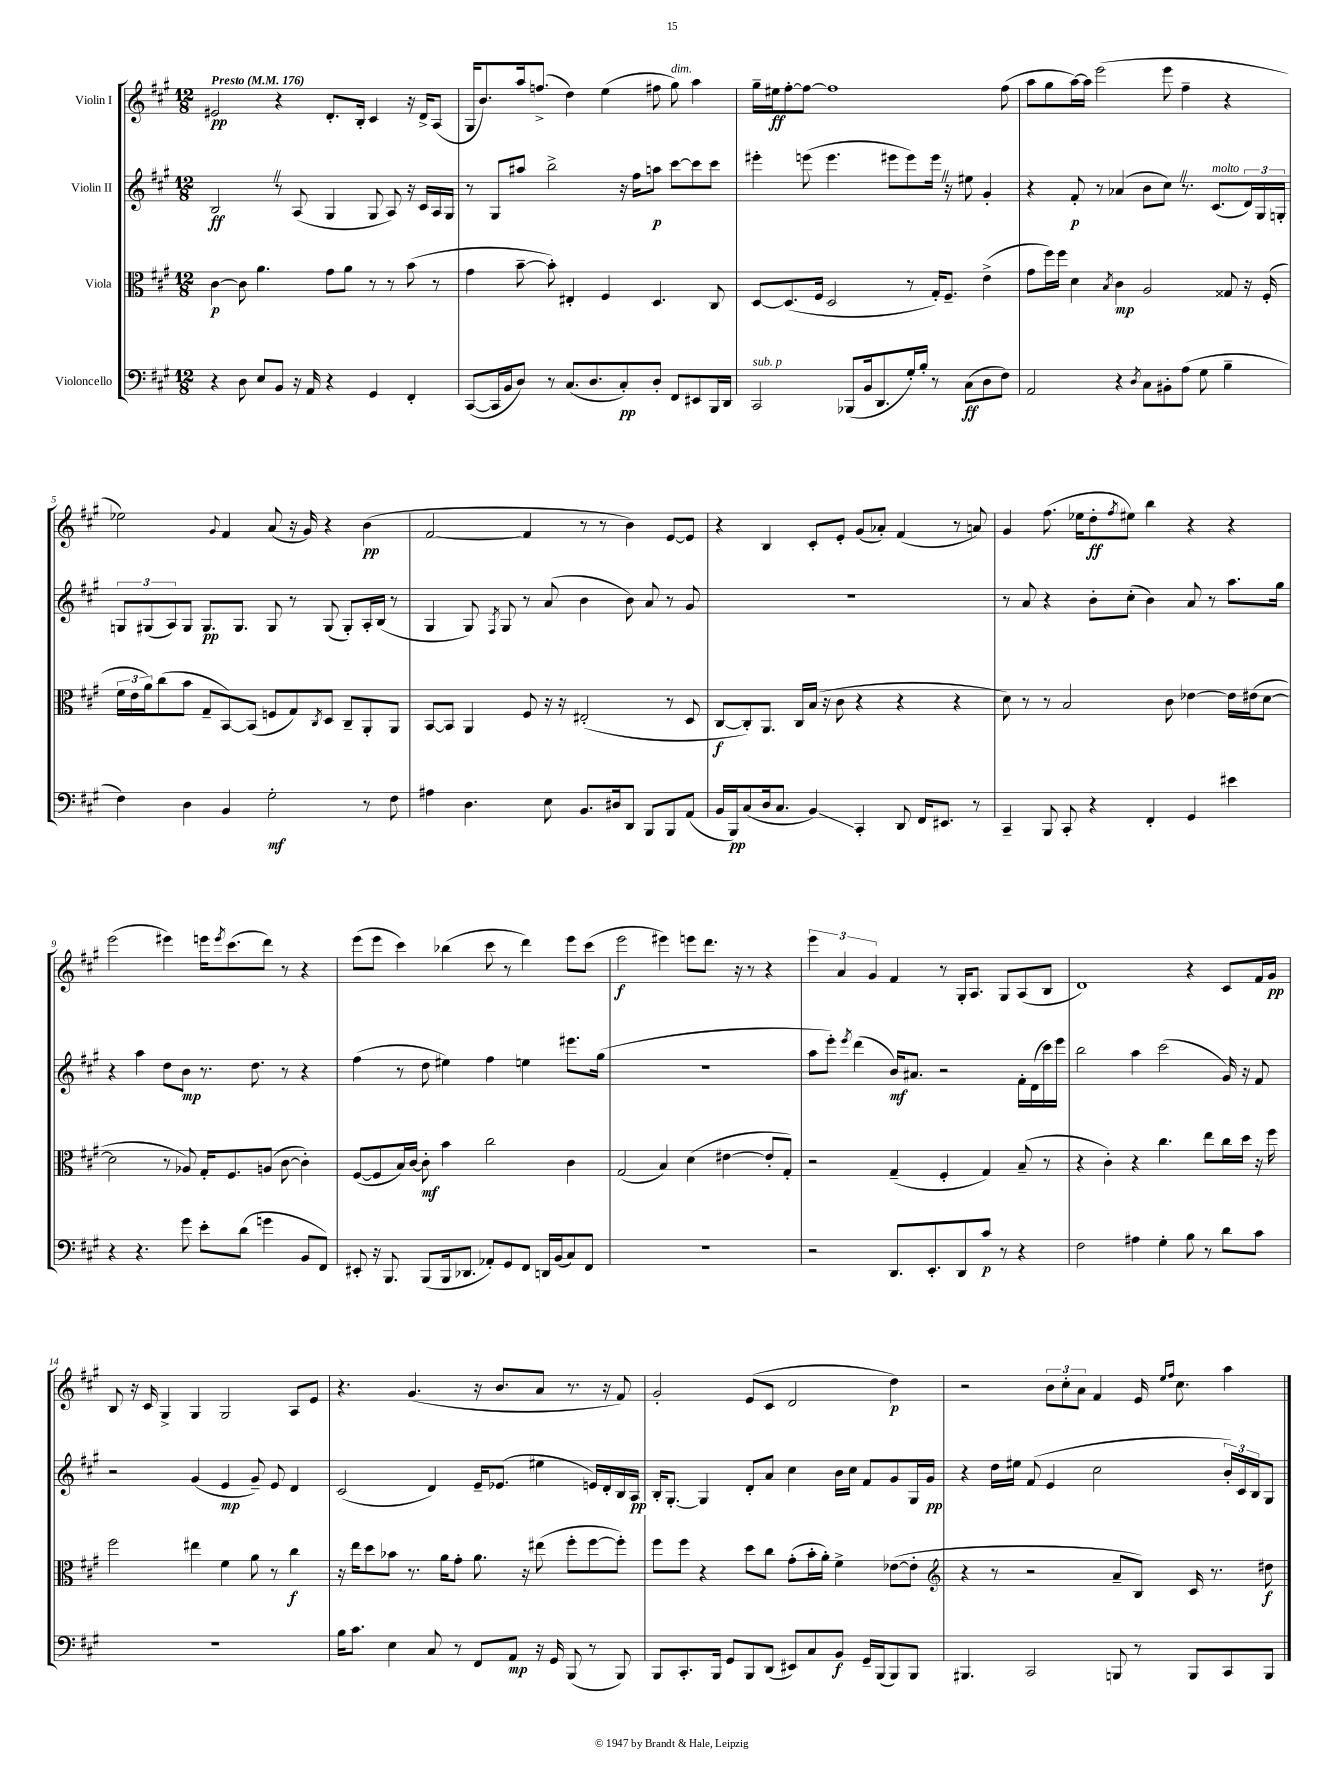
<<
\new StaffGroup <<
\new Staff = "s0" \with { instrumentName = "Violin I" } {
    \clef treble \key a \major \numericTimeSignature \time 12/8 \tempo "Presto" 4 = 176
    eis'2\pp r4 d'8.-. b16-. cis'4 r16 d'16-> a8( |
    gis16 b'8.) a''16 f''8.->( d''4) e''4( fis''8 gis''8^\markup { \italic "dim." }) a''4 |
    gis''16-- eis''16\ff fis''8~-. fis''8~ fis''1 fis''8( |
    a''8 gis''8 a''16~) a''16 e'''2( e'''8 fis''4-- r4 |
    ees''2) \appoggiatura { gis'8 } fis'4 a'8( r16 gis'16) r4 b'4\pp( |
    fis'2~ fis'4 r8 r8 b'4) e'8~ e'8 |
    r4 b4 cis'8-. e'8-. gis'8( aes'8-.) fis'4( r8 a'8) |
    gis'4 fis''8.( ees''16 d''8-.\ff \acciaccatura { fis''8 } eis''8) b''4 r4 r4 |
    e'''2( eis'''4) e'''16 \acciaccatura { e'''8 } cis'''8.( d'''8) r8 r4 |
    e'''8( e'''8 cis'''4) bes''4( cis'''8 r8 d'''4) e'''8 cis'''8( |
    e'''2\f eis'''4) e'''8 d'''8. r16 r8 r4 |
    \tuplet 3/2 { e'''4 a'4 gis'4 } fis'4 r8 gis16-. a8. gis8 a8( b8 |
    d'1) r4 cis'8 fis'16 gis'16\pp |
    b8 r16 cis'16 gis4-> gis4 gis2 a8 e'8 |
    r4. gis'4.( r16 b'8. a'8 r8. r16 fis'8) |
    gis'2-. e'8( cis'8 d'2 d''4\p) |
    r2 \tuplet 3/2 { b'8 cis''8-. a'8 } fis'4 e'16 \grace { e''16 fis''16 } cis''8. a''4 \bar "|." |
}
\new Staff = "s1" \with { instrumentName = "Violin II" } {
    \clef treble \key a \major \numericTimeSignature \time 12/8
    b2\ff \once \override BreathingSign.text = \markup { \musicglyph "scripts.caesura.straight" } \breathe r8 a8( gis4 gis8 a8) r16 cis'16 a16 gis16 |
    r8 gis8 ais''8 b''2-> r16 fis''16 a''8\p cis'''8~ cis'''8 cis'''8 |
    eis'''4-. e'''8( e'''4. eis'''8 eis'''8) eis'''16 \once \override BreathingSign.text = \markup { \musicglyph "scripts.caesura.straight" } \breathe r16 eis''8 gis'4-. |
    r4 fis'8-.\p r8 aes'4( b'8 cis''8) \once \override BreathingSign.text = \markup { \musicglyph "scripts.caesura.straight" } \breathe r8. cis'8.^\markup { \italic "molto" }( \tuplet 3/2 { d'16) gis16 g16-. } |
    \tuplet 3/2 { g8 gis8( a8) } gis8 gis8.\pp gis8. gis8 r8 gis8( gis8-.) a16-. b16( r8 |
    gis4 gis8) \acciaccatura { fis8 } gis8 r8 a'8( b'4 b'8) a'8 r8 gis'8 |
    R1. |
    r8 a'8 r4 b'8-. cis''8-.( b'4) a'8 r8 a''8. gis''16 |
    r4 a''4 d''8 b'8\mp r8. d''8. r8 r4 |
    fis''4( r8 d''8 eis''4) fis''4 e''4 eis'''8. gis''16( |
    R1. |
    a''8 e'''8-.) \acciaccatura { e'''8 } d'''4( b'16\mf) ais'8. r2 fis'16-. d'16( cis'''16) e'''16 |
    b''2 a''4 cis'''2( gis'16) r16 fis'8 |
    r2 gis'4( e'4\mp gis'8--) e'8 d'4 |
    cis'2( d'4) e'16-- ees'8.( eis''4 e'16) d'16-. b16 a16\pp |
    b16-. gis8.~-. gis4 d'8-. a'8 cis''4 b'16 cis''16 fis'8 gis'8 gis16 gis'16\pp |
    r4 d''16 eis''16 fis'8( e'4 cis''2 \tuplet 3/2 { b'16-.) cis'16 b16 } gis8 \bar "|." |
}
\new Staff = "s2" \with { instrumentName = "Viola" } {
    \clef alto \key a \major \numericTimeSignature \time 12/8
    cis'4~\p cis'8 a'4. gis'8 a'8 r8 r8 b'8( r8 |
    gis'4 b'8~-- b'8-.) eis4-. fis4 d4. cis8 |
    d8~ d8.( fis16 d2 r8 gis16-.) fis8.-- e'4->( |
    gis'8 fis''16) fis''16 d'4 \acciaccatura { b8 } cis'4\mp a2 gisis8 r16 fis16-.( |
    \tuplet 3/2 { fis'16 e'16 a'16) } cis''8( b'8 gis8-- b,8~) b,8( f8 gis8) \acciaccatura { cis8 } d8 cis8-- a,8-. a,8 |
    b,8~ b,8 a,4 fis8 r16 r16 eis2-.( r8 d8 |
    cis8~\f cis8-.) a,8. cis16 b16( r16 cis'8 r4 r4 r4 |
    d'8) r8 r8 b2 cis'8 ees'4~ ees'16 eis'16( d'8~ |
    d'2 r8 aes8) gis16-. fis8. a8( cis'8~ cis'4-.) |
    fis8~( fis8 b16) cis'16~ cis'8-.\mf b'4 cis''2 cis'4 |
    gis2( b4) d'4( eis'4~ eis'8-. gis8-.) |
    r2 gis4--( fis4-. gis4) b8--( r8 |
    r4 cis'4-.) r4 cis''4. e''8 cis''16 d''16 r16 fis''16 |
    fis''2 eis''4 fis'4 a'8 r8 cis''4\f |
    r16 e''16 d''8 bes'8 r8. a'16 gis'8-. a'8. r16 eis''8( fis''8-. fis''8~ fis''8-.) |
    fis''8 fis''8 r4 d''8 cis''8 gis'8-.( b'16-. a'16-.) fis'4-> ees'8~( ees'8-. |
    \clef treble r4 r8 r2 a'8-- b8) cis'16 r8. dis''8\f \bar "|." |
}
\new Staff = "s3" \with { instrumentName = "Violoncello" } {
    \clef bass \key a \major \numericTimeSignature \time 12/8
    r4 d8 e8 b,8 r16 a,16 r4 gis,4 fis,4-. |
    cis,8~( cis,16 b,16 d8) r8 cis8.( d8. cis8-.\pp) d8-. fis,8 eis,8 b,,16 d,16 |
    cis,2^\markup { \italic "sub. p" } bes,,8( b,16 d,8. gis16-.) b16-. r8 cis8\ff( d8 fis8) |
    a,2 r4 \acciaccatura { d8 } cis8 bis,8-. a8( gis8 b4-- |
    fis4) d4 b,4 gis2-.\mf r8 fis8 |
    ais4 d4. e8 b,8. dis16 d,8 b,,8 b,,8 a,8( |
    b,16 b,,16\pp) cis8( d16 cis8. b,4\glissando) cis,4-. d,8 fis,16 eis,8. r8 |
    cis,4-- b,,8 cis,8-. r4 fis,4-. gis,4 eis'4 |
    r4 r4. gis'8 e'8-. d'8( g'4 b,8 fis,8) |
    eis,8-. r16 b,,8. b,,8( b,,16 des,8. aes,8-.) gis,8 fis,8 d,16 b,16( cis8) fis,8 |
    R1. |
    r2 d,8. e,8.-. d,8 cis'8\p r8 r4 |
    fis2 ais4 gis4-. b8 r8 d'8 cis'8 |
    R1. |
    b16 cis'8. e4 cis8 r8 fis,8 a,8\mp r16 gis,16 b,,8( r8 b,,8) |
    b,,8 cis,8.-. b,,16 gis,8 b,,8 d,8( eis,8) cis8 b,8\f gis,16-- b,,16( b,,8) b,,8 |
    bis,,4. cis,2 b,,8 r8 b,,8 cis,8 b,,8 \bar "|." |
}
>>
>>
